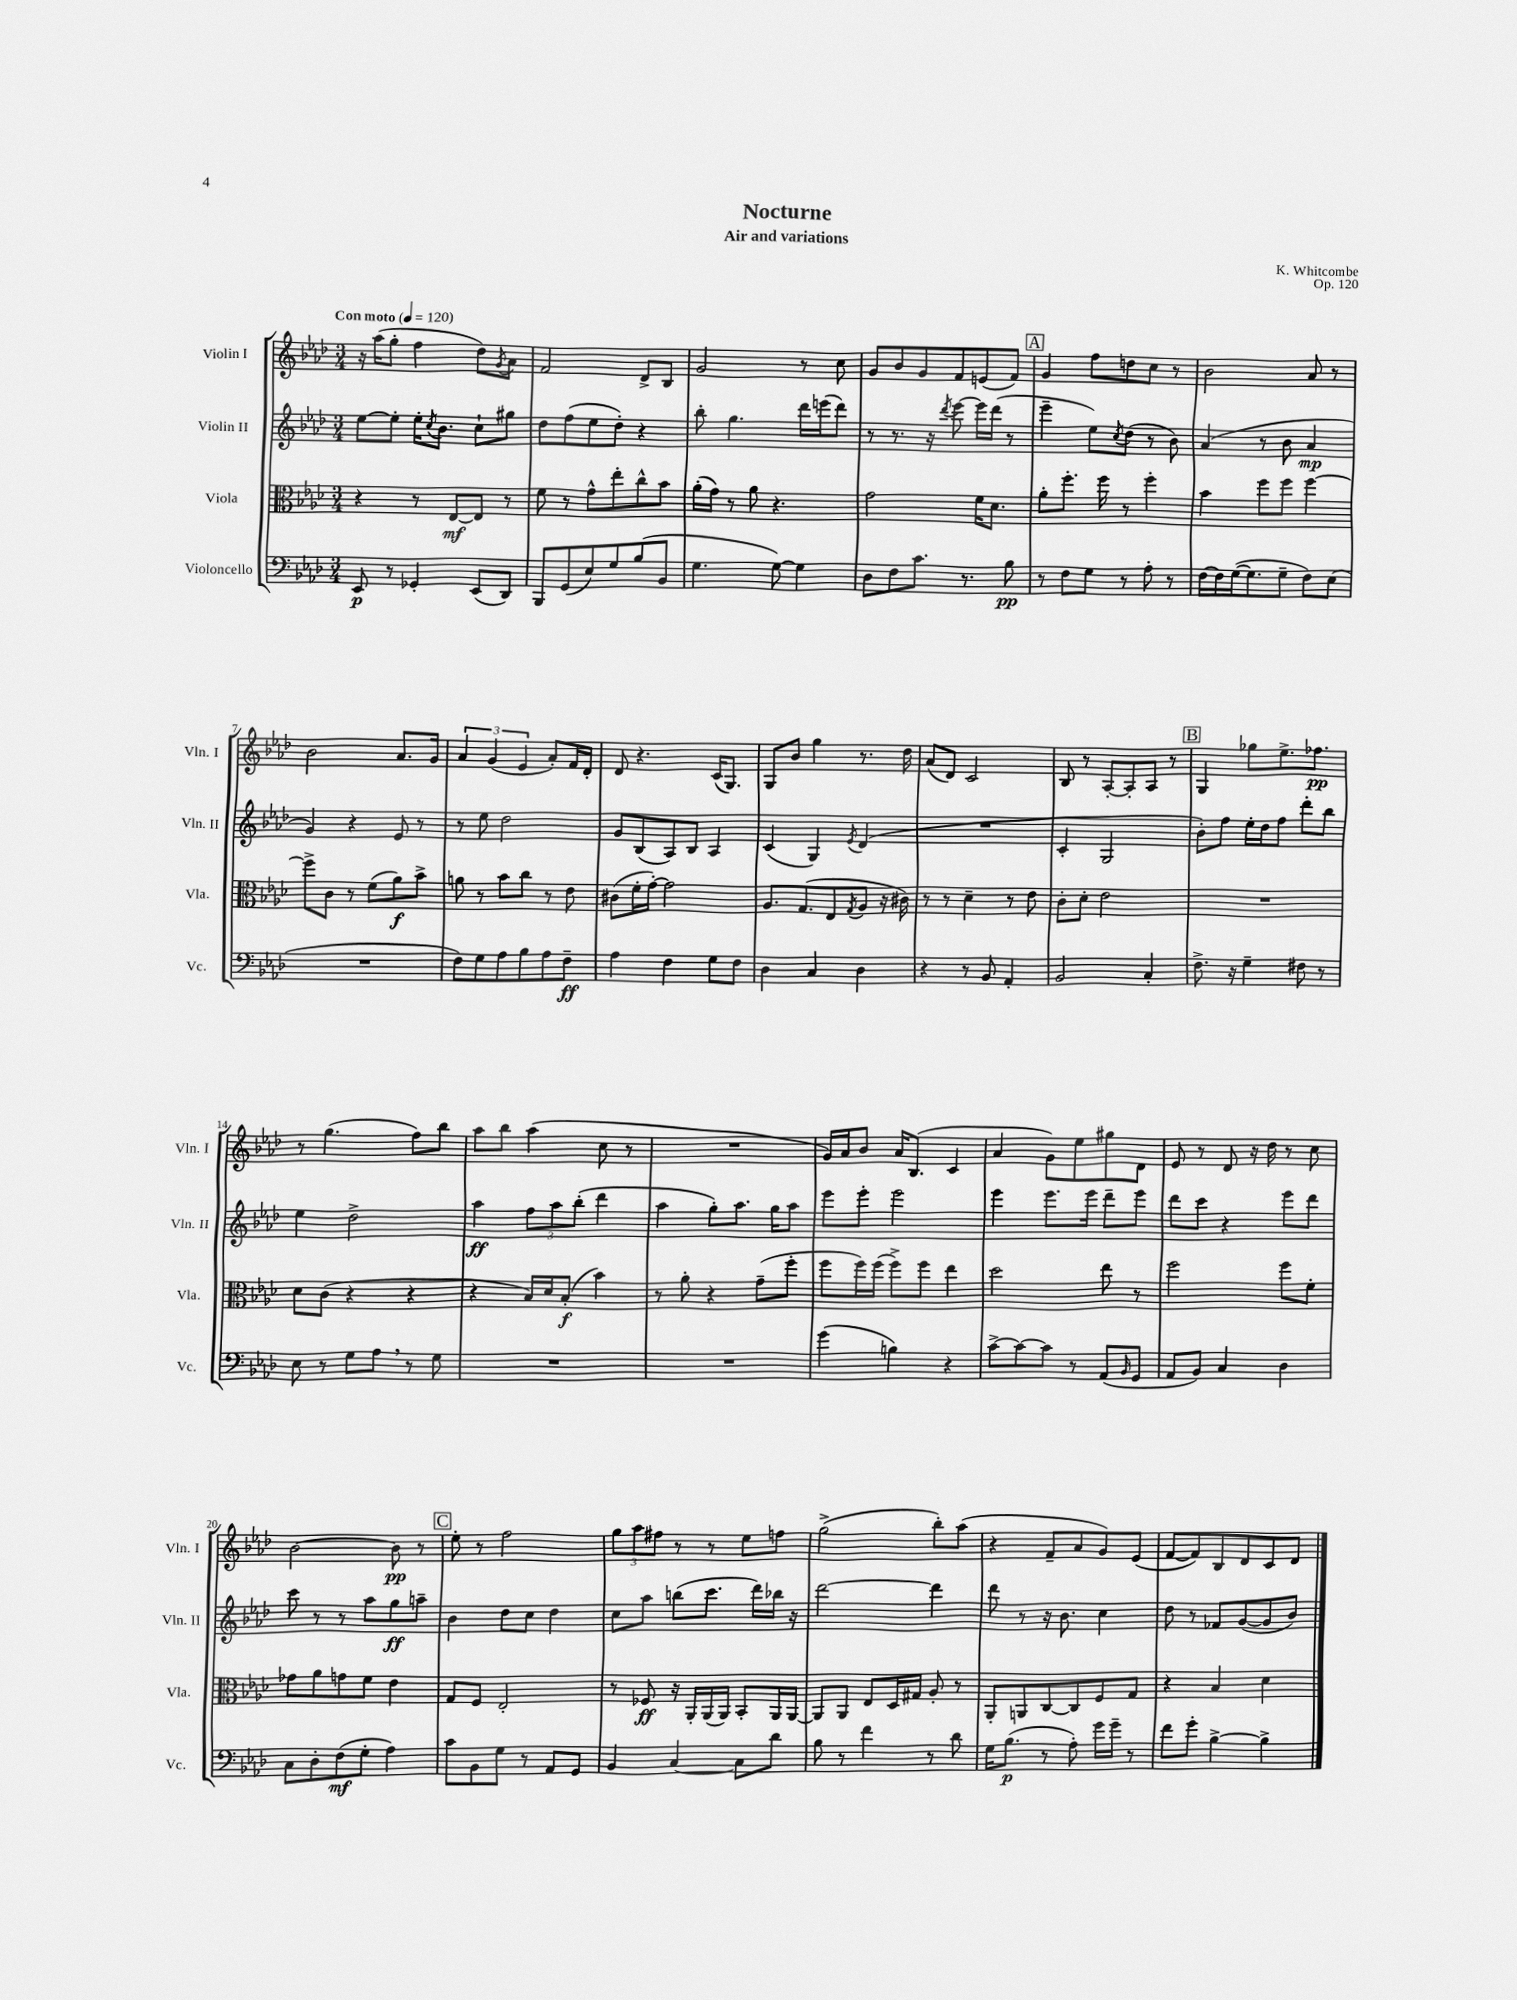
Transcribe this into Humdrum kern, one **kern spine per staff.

**kern	**kern	**kern	**kern
*staff4	*staff3	*staff2	*staff1
*clefF4	*clefC3	*clefG2	*clefG2
*k[b-e-a-d-]	*k[b-e-a-d-]	*k[b-e-a-d-]	*k[b-e-a-d-]
*M3/4	*M3/4	*M3/4	*M3/4
*MM120	*MM120	*MM120	*MM120
8EE-	4r	[8ee-	16r
.	.	.	(16aa-
8r	.	8ee-']	8gg'
4GG-'	8r	16ee-'	4ff
.	.	8qcc	.
.	.	8.b-	.
.	[8E-	.	.
(8EE-	8E-]	8cc`	8dd-)
.	.	.	8qg
8DD-)	8r	8gg#	8a-
=	=	=	=
8BBB-	8f	8dd-	2f
(8GG	8r	(8ff	.
8E-)	8g^^	8ee-	.
8G	8ee-'	8dd-')	.
(8B-	8cc^^	4r	8d-^
8BB-	8b-	.	8B-
=	=	=	=
4.G	(16a-'	8bb-'	2g
.	16g)	.	.
.	8r	4.gg	.
.	8a-	.	.
[8G)	4.r	.	.
4G]	.	16ddd-	8r
.	.	(16eee	.
.	.	8ddd-)	8cc
=	=	=	=
8D-	2g	8r	8g
8F	.	8.r	8b-
8.c	.	.	8g
.	.	16r	.
.	.	8qddd-	.
.	.	[8eee-	8f
8.r	.	.	.
.	16f	16eee-]	(8e
.	8.d-	(16ddd-	.
8B-	.	8r	8f)
=	=	=	=
8r	8a-'	4eee-~	4g
8F	8.ff'	.	.
8G	.	8ee-)	8ff
.	16ff	.	.
.	.	8qcc	.
8r	8r	(8dd-	8dd
8A-'	4ff'	8r	8cc
8r	.	8b-)	8r
=	=	=	=
[16F	4b-	(4a-	2b-
16F]	.	.	.
([16G	.	.	.
8.G]	.	.	.
.	8ff	8r	.
8G~	8ff	8b-	.
8F)	[4ff	4a-	8a-
(8E-	.	.	8r
=	=	=	=
2.r	8ff^]	4g)	2b-
.	8c	.	.
.	8r	4r	.
.	(8f	.	.
.	8a-)	8e-	8.a-
.	8b-^	8r	.
.	.	.	16g
=	=	=	=
8F)	8a	8r	6a-
8G	8r	8ee-	.
.	.	.	(6g
8A-	8b-	2dd-	.
.	.	.	6e-
8B-	8cc	.	.
8A-	8r	.	8a-')
8F~	8e-	.	16f
.	.	.	16d-'
=	=	=	=
4A-	(8c#	8g	8d-
.	16f'	(8B-	4.r
.	[16g')	.	.
4F	2g]	8A-)	.
.	.	8B-	.
8G	.	4A-	(16c
.	.	.	8.G)
8F	.	.	.
=	=	=	=
4D-	8.A-	(4c	8G
.	.	.	8b-
.	(8.G	.	.
4C	.	4G)	4gg
.	8E-	.	.
.	8qG	8qe-	.
4D-	8A-	(4d-	8.r
.	16r	.	.
.	16c#)	.	16dd-
=	=	=	=
4r	8r	2.r	(8a-
.	8r	.	8d-)
8r	4d-~	.	2c
8BB-	.	.	.
4AA-'	8r	.	.
.	8e-	.	.
=	=	=	=
2BB-	8c'	4c'	8B-
.	8d-'	.	8r
.	2e-	2G	[8A-'
.	.	.	8A-']
4C'	.	.	8A-
.	.	.	8r
=	=	=	=
8.F^	2.r	8b-')	4G
.	.	8ff	.
16r	.	.	.
4G~	.	16ee-'	8gg-
.	.	16dd-	.
.	.	8ff	8.ee-^
8F#	.	8ddd-'	.
.	.	.	8.ff-
8r	.	8bb-	.
=	=	=	=
8E-	8d-	4ee-	8r
8r	(8c	.	(4.gg
8G	4r	2dd-^	.
8A-	.	.	.
8r	4r	.	8ff)
8G	.	.	8bb-
=	=	=	=
2.r	4r	4aa-	8aa-
.	.	.	8bb-
.	16B-)	12ff	(4aa-
.	16d-	.	.
.	.	12aa-	.
.	(8B-'	.	.
.	.	(12bb-'	.
.	4b-)	4ddd-	8cc
.	.	.	8r
=	=	=	=
2.r	8r	4aa-	2.r
.	8a-'	.	.
.	4r	8gg')	.
.	.	8.aa-	.
.	(8g~	.	.
.	.	16gg	.
.	8ff'	8aa-	.
=	=	=	=
(4g	8ff	8eee-	16g)
.	.	.	16a-
.	16ff)	8eee-'	8b-
.	(16ff	.	.
4B)	8ff^)	2eee-	16a-
.	.	.	(8.B-
.	8ff	.	.
4r	4ee-	.	4c
=	=	=	=
[8c^	2dd-	4eee-	4a-
8c_	.	.	.
8c]	.	8.eee-	8g)
8r	.	.	8ee-
.	.	16eee-	.
(8AA-	8ee-	8ddd-~	8gg#
16qqBB-	.	.	.
8GG	8r	8eee-	8d-
=	=	=	=
8AA-	2ff	8ddd-	8e-
8BB-)	.	8ccc	8r
4C	.	4r	8d-
.	.	.	16r
.	.	.	16dd-
4D-	8ff	8eee-	8r
.	8f'	8ddd-	8cc
=	=	=	=
8C	8g-	8ccc	[2b-
8D-'	8a-	8r	.
(8F	8g	8r	.
8G'	8f	8aa-	.
4A-)	4e-	8gg	8b-]
.	.	8aa~	8r
=	=	=	=
8c	8G	4b-	8ee-'
8BB-	8F	.	8r
8G	2E-'	8dd-	2ff
8r	.	8cc	.
8AA-	.	4dd-	.
8GG	.	.	.
=	=	=	=
4BB-	8r	8cc	12gg
.	.	.	12aa-
.	8F-	8aa-	.
.	.	.	12ff#
[4C	16r	(8bb	8r
.	16AA-'	.	.
.	(16AA-	8.ccc	8r
.	16AA-)	.	.
8C]	8BB-'	.	8ee-
.	.	16ddd-)	.
8d-	16AA-	16bb-	8ff
.	[16AA-	16r	.
=	=	=	=
8B-	8AA-]	[2ddd-	(2gg^
8r	8AA-	.	.
4f	8E-	.	.
.	16D-	.	.
.	16G#	.	.
8r	8A-'	4ddd-]	8bb-')
8d-	8r	.	(8aa-
=	=	=	=
16G	8AA-'	8ddd-	4r
(8.B-	.	.	.
.	8AA	8r	.
8r	[8C	16r	8f~
.	.	8.b-	.
8A-')	8C]	.	8a-
16g	8F	4cc	8g)
16g~	.	.	.
8r	8G	.	(8e-
=	=	=	=
8f	4r	8dd-	[8f
8g'	.	8r	8f])
[4B-^	4B-	8f-	8B-
.	.	([8g	8d-
4B-^]	4d-	8g]	8c
.	.	8b-)	8d-
==	==	==	==
*-	*-	*-	*-
